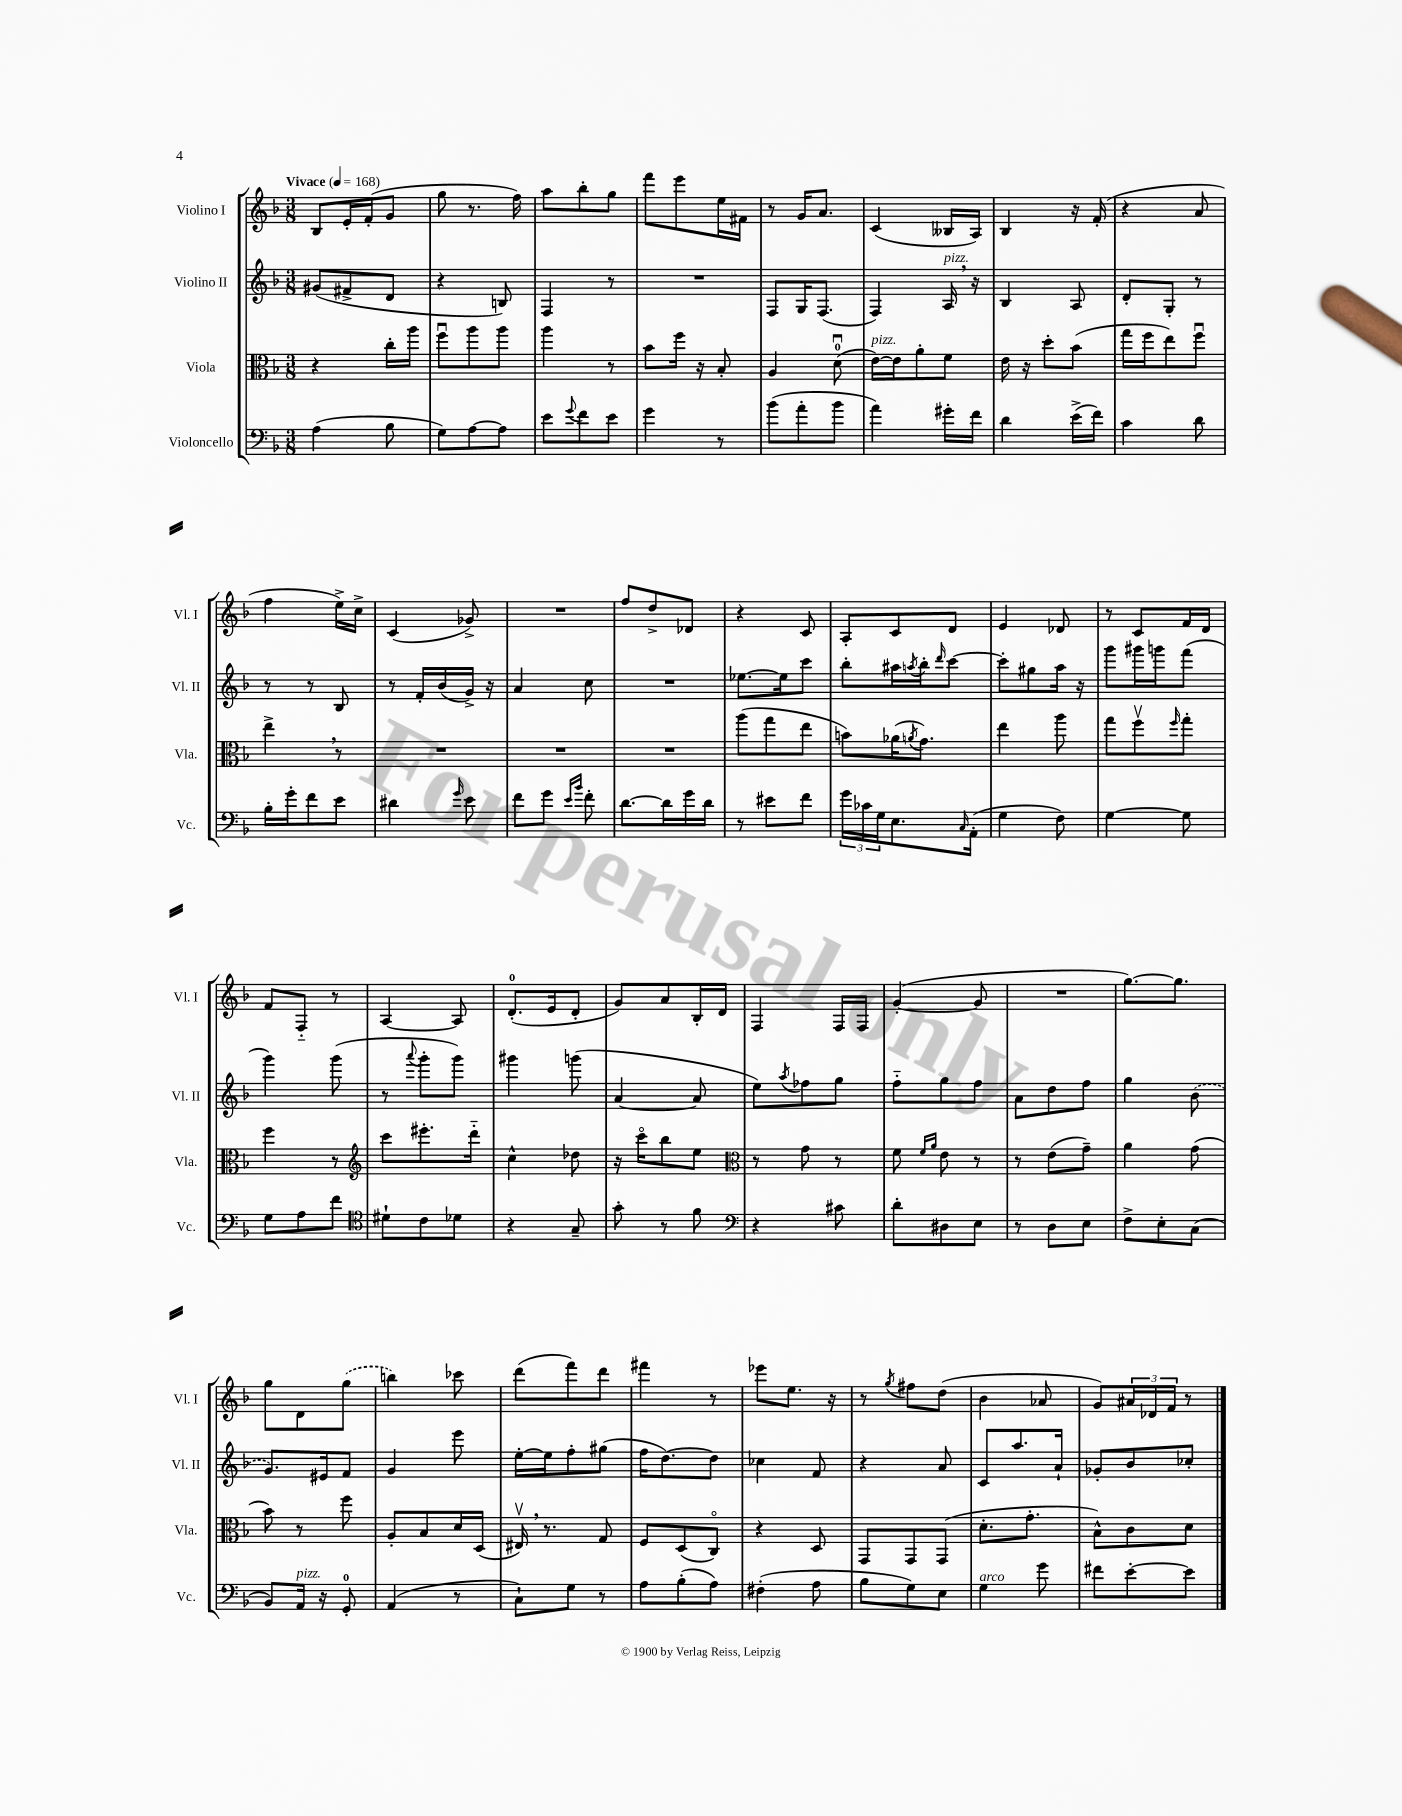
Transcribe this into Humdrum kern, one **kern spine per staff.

**kern	**kern	**kern	**kern
*part4	*part3	*part2	*part1
*staff4	*staff3	*staff2	*staff1
*I"Violoncello	*I"Viola	*I"Violino II	*I"Violino I
*I'Vc.	*I'Vla.	*I'Vl. II	*I'Vl. I
*clefF4	*clefC3	*clefG2	*clefG2
*k[b-]	*k[b-]	*k[b-]	*k[b-]
*M3/8	*M3/8	*M3/8	*M3/8
*MM168	*MM168	*MM168	*MM168
=1	=1	=1	=1
!	!	!	!LO:TX:a:B:t=Vivace
(4A\	4r	(8g#X/L	8B-/L
.	.	8f#X^/	16e'/L
.	.	.	(16f'/J
8B-\	16cc'\LL	8d/J	8g/J
.	16aa\JJ	.	.
=2	=2	=2	=2
8G\L)	8ffu\L	4r	8gg\
[8A\	8aa\	.	8.r
8A\J]	8aa\J	8Bn/)	.
.	.	.	16ff\)
=3	=3	=3	=3
8e\L	4aa\	4F/	8aa\L
8qqg/	.	.	.
8f\	.	.	8bb-'\
8e\J	8r	8r	8gg\J
=4	=4	=4	=4
4g\	8b-\L	4.r	8fff\L
.	16ff\Jk	.	8eee\
.	16r	.	.
8r	8B-'/	.	16ee\L
.	.	.	16f#X\JJ
=5	=5	=5	=5
(8b-\L	4A/	8F/L	8r
8a'\	.	16G/K	16g/KL
.	.	(8.F/J	8.a/J
8b-\J	(8du\	.	.
=6	=6	=6	=6
!	!LO:TX:a:i:t=pizz.	!	!
4a\)	[16e\LL)	4F/)	(4c/
.	16e\J]	.	.
.	8a'\	.	.
!	!	!LO:TX:a:i:t=pizz.	!
16g#X'\LL	8f\J	16A,/	16B--X/LL
16f\JJ	.	16r	16A/JJ)
=7	=7	=7	=7
4d\	16e\	4B-/	4B-/
.	16r	.	.
.	8dd'\L	.	.
(16e^\LL	(8b-\J	8A/	16r
16f\JJ)	.	.	(16f'/
=8	=8	=8	=8
4c\	16gg\LL	8d'/L	4r
.	16ff\J	.	.
.	8ee\)	8G'/J	.
8d\	8ffu\J	8r	8a/
!!LO:LB:g=z
=9	=9	=9	=9
16B-'\LL	4ee^,\	8r	4ff\
16g'\J	.	.	.
8f\	.	8r	.
8e\J	8r	8B-/	16ee^\LL)
.	.	.	16cc^\JJ
=10	=10	=10	=10
4d#X\	4.r	8r	(4c/
.	.	16f'/LL	.
.	.	(16b-/	.
16qqg/	.	.	.
8e\	.	16g^/JJ)	8g-X^/)
.	.	16r	.
=11	=11	=11	=11
8f\L	4.r	4a/	4.r
8g\J	.	.	.
16qqe/LL	.	.	.
16qqb-/JJ	.	.	.
8f'\	.	8cc\	.
=12	=12	=12	=12
[8.d\L	4.r	4.r	8ff/L
.	.	.	8dd^/
16d\L]	.	.	.
16g\	.	.	8d-X/J
16d\JJ	.	.	.
=13	=13	=13	=13
8r	(8aa\L	[8.ee-X\L	4r
8e#X\L	8gg\	.	.
.	.	16ee-\k]	.
8f\J	8ee\J	8ccc\J	8c/
=14	=14	=14	=14
24g\LL	8bn\L)	8bb-'\L	8A'/L
24c-X\	.	.	.
24G\J	.	.	.
8.E\	(16a-X\K	16aa#X\L	8c/
.	8qan/	8qaan/	.
.	8.g\J)	16bb-'\J	.
.	.	16qqddd/	.
.	.	[8ccc\J	8d/J
16qqC/	.	.	.
(16AA'\Jk	.	.	.
=15	=15	=15	=15
4G\	4ee\	8ccc'\L]	4e/
.	.	8gg#X\	.
8F\)	8aa\	16aa\Jk	8d-X/
.	.	16r	.
=16	=16	=16	=16
[4G\	8gg\L	8ggg\L	8r
.	8ffv\	16ggg#X\L	8c/L
.	.	16gggn\J	.
.	16qqff/	.	.
8G\]	8gg'\J	(8fff\J	16f/L
.	.	.	16d/JJ
!!LO:LB:g=z
=17	=17	=17	=17
8G\L	4ff\	4ggg\)	8f/L
8A\	.	.	8F/J
8f\J	8r	(8ggg\	8r
=18	=18	=18	=18
*clefC4	*clefG2	*	*
8d#X`\L	8ccc\L	8r	[4A/
.	.	8qqaaa/	.
8c\	8.eee#X'\	8ggg'\L	.
8d-X\J	.	8ggg\J)	8A/]
.	16ddd\Jk	.	.
=19	=19	=19	=19
4r	4cc^^\	4ggg#X\	(8.d'/L
.	.	.	16e/k
8G~/	8dd-X\	(8gggn\	8d'/J
=20	=20	=20	=20
8g'\	16r	[4a/	8g/L)
.	16ccc\KL	.	.
8r	8bb-\	.	8a/
8f\	8ee\J	8a/]	16B-'/L
.	.	.	16d/JJ
=21	=21	=21	=21
*clefF4	*clefC3	*	*
4r	8r	8ee\L)	4F/
.	.	8qaa/	.
.	8g\	8ff-X\	.
8c#X\	8r	8gg\J	16F/LL
.	.	.	16F/JJ
=22	=22	=22	=22
8d'\L	8f\	8ff\L	([4g'/
.	16qqf/LL	.	.
.	16qqa/JJ	.	.
8D#X\	8e\	8gg\	.
8E\J	8r	8ff\J	8g/]
=23	=23	=23	=23
8r	8r	8a\L	4.r
8D\L	(8e\L	8dd\	.
8E\J	8g~\J)	8ff\J	.
=24	=24	=24	=24
8F^\L	4a\	4gg\	[8.gg\L)
8E'\	.	.	.
.	.	.	8.gg\J]
(8C\J	(8g\	(8b-\	.
!!LO:LB:g=z
=25	=25	=25	=25
8BB-/L)	8b-\)	8.g/L)	8gg\L
!LO:TX:a:i:t=pizz.	!	!	!
16AA/Jk	8r	.	8d\
16r	.	16e#X/k	.
8GG'/	8ff\	8f/J	(8gg\J
=26	=26	=26	=26
(4AA/	8A'/L	4g/	4bbn\)
.	8B-/	.	.
8r	16d/L	8eee\	8ccc-X\
.	(16D/JJ	.	.
=27	=27	=27	=27
8C`\L)	16E#Xv,/)	[16ee'\LL	(8ddd\L
.	8.r	16ee\J]	.
8G\J	.	8ff'\	8fff\)
8r	8G/	(8gg#X\J	8ddd\J
=28	=28	=28	=28
8A\L	8F/L	16ff\KL	4fff#X\
.	.	[8.dd\)	.
(8B-'\	(8D/	.	.
8A\J)	8C/J)	8dd\J]	8r
=29	=29	=29	=29
(4F#X'\	4r	4cc-X\	8eee-X\L
.	.	.	8.ee\J
8A\	8D/	8f/	.
.	.	.	16r
=30	=30	=30	=30
8B-\L	8GG/L	4r	8r
.	.	.	8qgg/
8G\)	8GG/	.	8ff#X\L
8E\J	(8GG/J	8a/	(8dd\J
=31	=31	=31	=31
!LO:TX:a:i:t=arco	!	!	!
4G\	8.d'\L	8c/L	4b-\
.	.	8.aa/	.
.	8.g'\J	.	.
8g\	.	.	8a-X/
.	.	16a`/Jk	.
=32	=32	=32	=32
8f#X\L	8B-^^\L)	8g-X'/L	8g/L)
[8e'\	8c\	8b-/	24a#X/L
.	.	.	24d-X/
.	.	.	24f/JJ
8e\J]	8d\J	8cc-X'/J	8r
==	==	==	==
*-	*-	*-	*-
